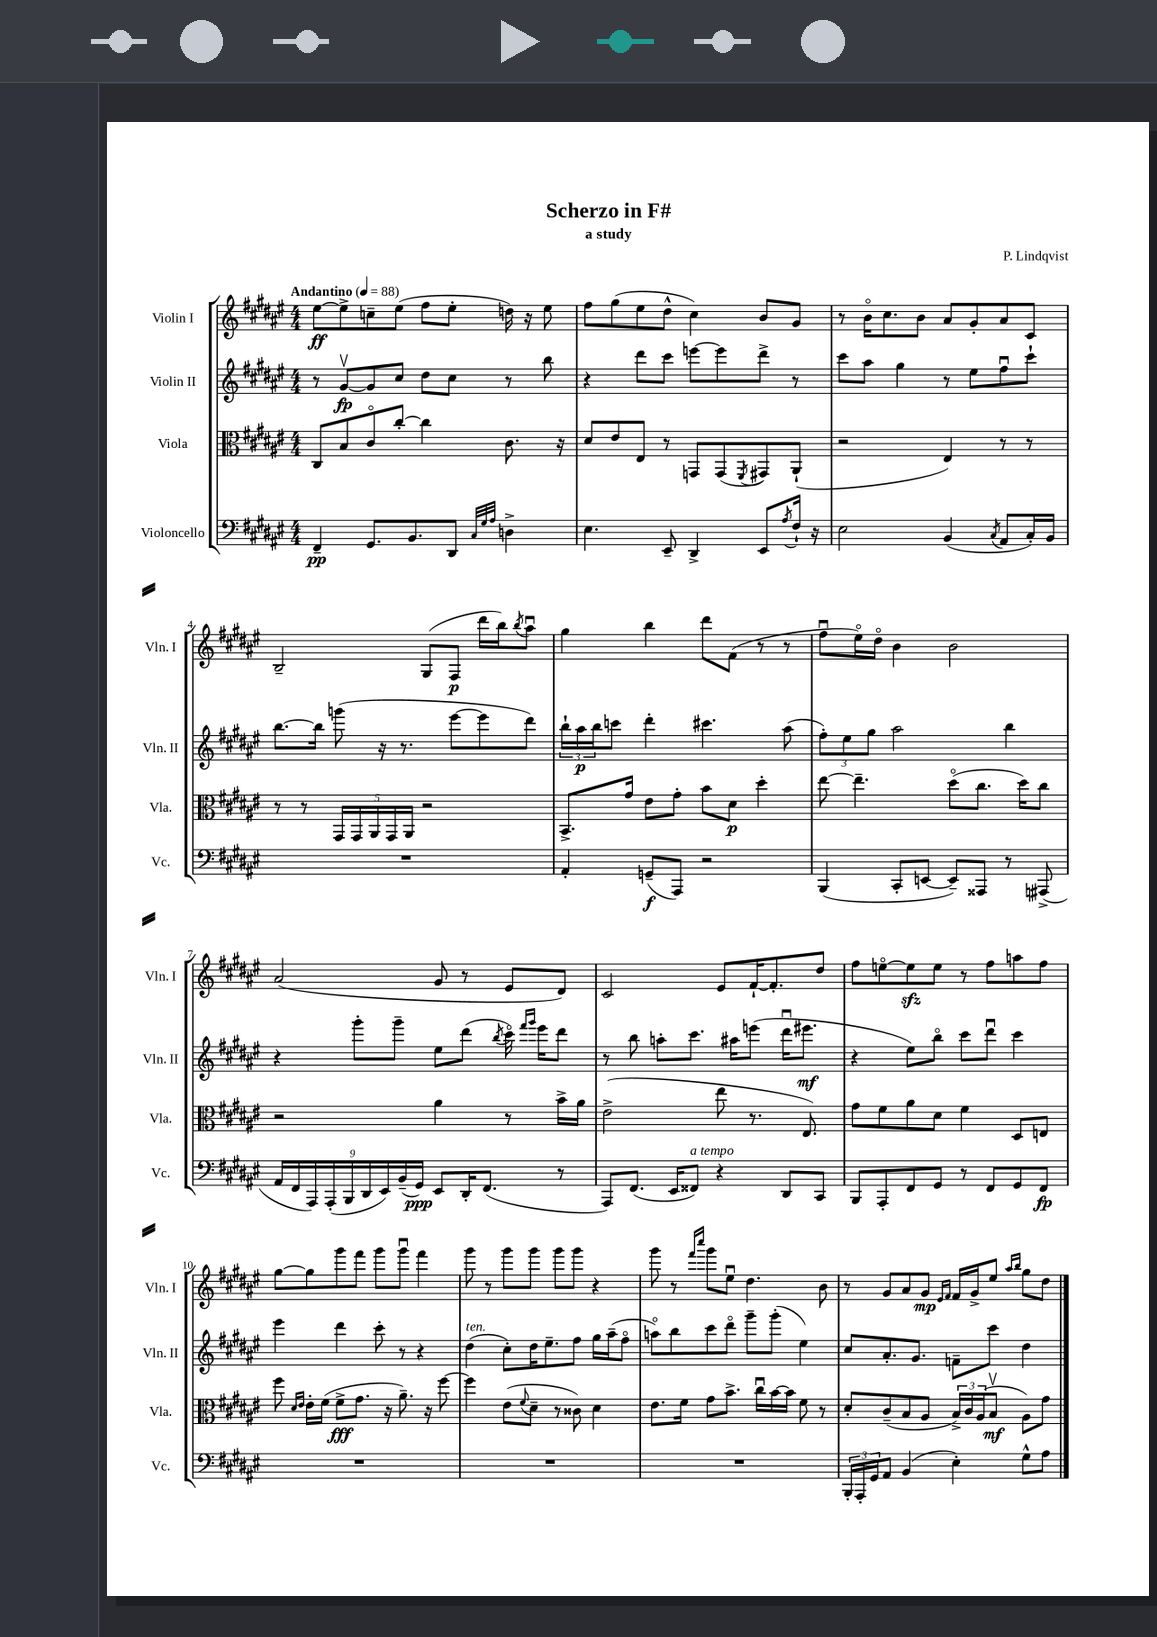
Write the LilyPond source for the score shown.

\header { title = "Scherzo in F#" composer = "P. Lindqvist" subtitle = "a study" }
<<
\new StaffGroup <<
\new Staff = "s0" \with { instrumentName = "Violin I" shortInstrumentName = "Vln. I" } {
    \clef treble \key fis \major \numericTimeSignature \time 4/4 \tempo "Andantino" 4 = 88
    eis''8~\ff eis''8-> c''8-- eis''8( fis''8 eis''8-. d''16) r16 eis''8 |
    fis''8 gis''8( eis''8 dis''8-^ cis''4) b'8 gis'8 |
    r8 b'16\flageolet cis''8. b'8 ais'8 gis'8-. ais'8 cis'8 |
    b2-- gis8( fis8\p dis'''16 b''16) \acciaccatura { b''8 } ais''8\downbow |
    gis''4 b''4 dis'''8 fis'8( r8 r8 |
    fis''8\downbow eis''16\flageolet) dis''16\flageolet b'4 b'2 |
    ais'2( gis'8 r8 eis'8 dis'8) |
    cis'2 eis'8 fis'16~-! fis'8.-. dis''8 |
    fis''8 e''8~\flageolet e''8\sfz e''8 r8 fis''8 a''8 fis''8 |
    gis''8~ gis''8 gis'''8 fis'''8 gis'''8 gis'''8\downbow fis'''4 |
    gis'''8 r8 gis'''8 gis'''8 gis'''8 gis'''8 r4 |
    gis'''8 r8 \grace { fis'''16 cis''''16 } gis'''8 eis''8\downbow dis''4. b'8 |
    r8 gis'8 ais'8 gis'8\mp \grace { eis'16 fis'16 } fis'16 gis'16-> eis''8 \grace { ais''16 b''16 } gis''8 dis''8 \bar "|." |
}
\new Staff = "s1" \with { instrumentName = "Violin II" shortInstrumentName = "Vln. II" } {
    \clef treble \key fis \major \numericTimeSignature \time 4/4
    r8 gis'8~\upbow\fp gis'8 cis''8 dis''8 cis''8 r8 b''8 |
    r4 dis'''8 cis'''8 e'''8~ e'''8 dis'''8-> r8 |
    cis'''8 ais''8 gis''4 r8 eis''8 fis''8\downbow cis'''8-! |
    b''8.~ b''16 g'''8( r16 r8. eis'''8~ eis'''8 dis'''8) |
    \tuplet 3/2 { b''16-! ais''16\p b''16 } c'''8 dis'''4-. cis'''4. ais''8( |
    \tuplet 3/2 { fis''8-.) eis''8 gis''8 } ais''2 b''4 |
    r4 gis'''8-. gis'''8-- eis''8 dis'''8( \acciaccatura { b''8 } cis'''16\flageolet) \grace { fis'''16 gis'''16 } eis'''16 dis'''8 |
    r8 b''8 a''8-. cis'''8. ais''16 e'''8( dis'''16\downbow eis'''8.\mf |
    r4 eis''8) b''8\flageolet cis'''8 dis'''8\downbow cis'''4 |
    eis'''4 dis'''4 cis'''8-. r8 r4 |
    dis''4^\markup { \italic "ten." }( cis''8-.) dis''16 eis''8.-- fis''8 gis''16 ais''16--( fis''8\flageolet |
    a''8\flageolet) b''8 cis'''8 dis'''8\flageolet gis'''8-- gis'''8-.( eis''4) |
    cis''8 ais'8.-. gis'8. f'8-- cis'''8 dis''4 \bar "|." |
}
\new Staff = "s2" \with { instrumentName = "Viola" shortInstrumentName = "Vla." } {
    \clef alto \key fis \major \numericTimeSignature \time 4/4
    cis8 b8 cis'8\flageolet cis''8~-. cis''4 cis'8. r16 |
    dis'8 eis'8 eis8 r8 g,8 g,8( \acciaccatura { fis,8 } gis,8) ais,8-!( |
    r2 eis4) r8 r8 |
    r8 r8 \tuplet 5/4 { gis,16 gis,16 ais,16 gis,16 ais,16 } r2 |
    b,8.-> gis'16 eis'8 gis'8-. b'8 dis'8\p dis''4-. |
    eis''8~ eis''4.-- dis''8\flageolet( cis''8. dis''16) cis''8 |
    r2 ais'4 r8 b'16-> ais'16 |
    eis'2->( eis''8 r8. eis8.) |
    gis'8 fis'8 ais'8 dis'8 fis'4 dis8 e8 |
    fis''8 \grace { dis'16 eis'16 } eis'16-. fis'16( fis'8->\fff gis'8. r16 ais'8.--) r16 fis''8~ |
    fis''4 eis'8( \appoggiatura { fis'8 } dis'8-- r8 cisis'8) dis'4 |
    eis'8. fis'16 gis'8 b'8.-> cis''16\downbow b'16~ b'16 fis'8 r8 |
    dis'8-. cis'8--( b8 ais8 \tuplet 3/2 { b16->) cis'16 ais16( } b8\upbow\mf ais8) gis'8 \bar "|." |
}
\new Staff = "s3" \with { instrumentName = "Violoncello" shortInstrumentName = "Vc." } {
    \clef bass \key fis \major \numericTimeSignature \time 4/4
    fis,4--\pp gis,8. b,8. dis,8 \grace { cis32 gis32 ais32 } d4-> |
    eis4. eis,8-- dis,4-> eis,8 \acciaccatura { ais8 } fis16-! r16 |
    eis2 b,4( \acciaccatura { cis8 } ais,8 cis16-.) b,16 |
    R1 |
    ais,4-. g,8--\f( ais,,8) r2 |
    b,,4( cis,8-. e,8~ e,8--) aisis,,8 r8 ais,,8->( |
    \tuplet 9/8 { ais,16 fis,16 ais,,16) ais,,16-.( b,,16 dis,16 eis,16) b,16--( gis,16\ppp) } eis,8 dis,16-. fis,8.( r8 |
    ais,,8) fis,8.( eis,16 fisis,8^\markup { \italic "a tempo" }) r4 dis,8 cis,8 |
    b,,8 ais,,8-. fis,8 gis,8 r8 fis,8 gis,8 fis,8\fp |
    R1 |
    R1 |
    R1 |
    \tuplet 3/2 { b,,16-. ais,,16-. gis,16 } ais,8 b,4( eis4-.) gis8-^ ais8 \bar "|." |
}
>>
>>
